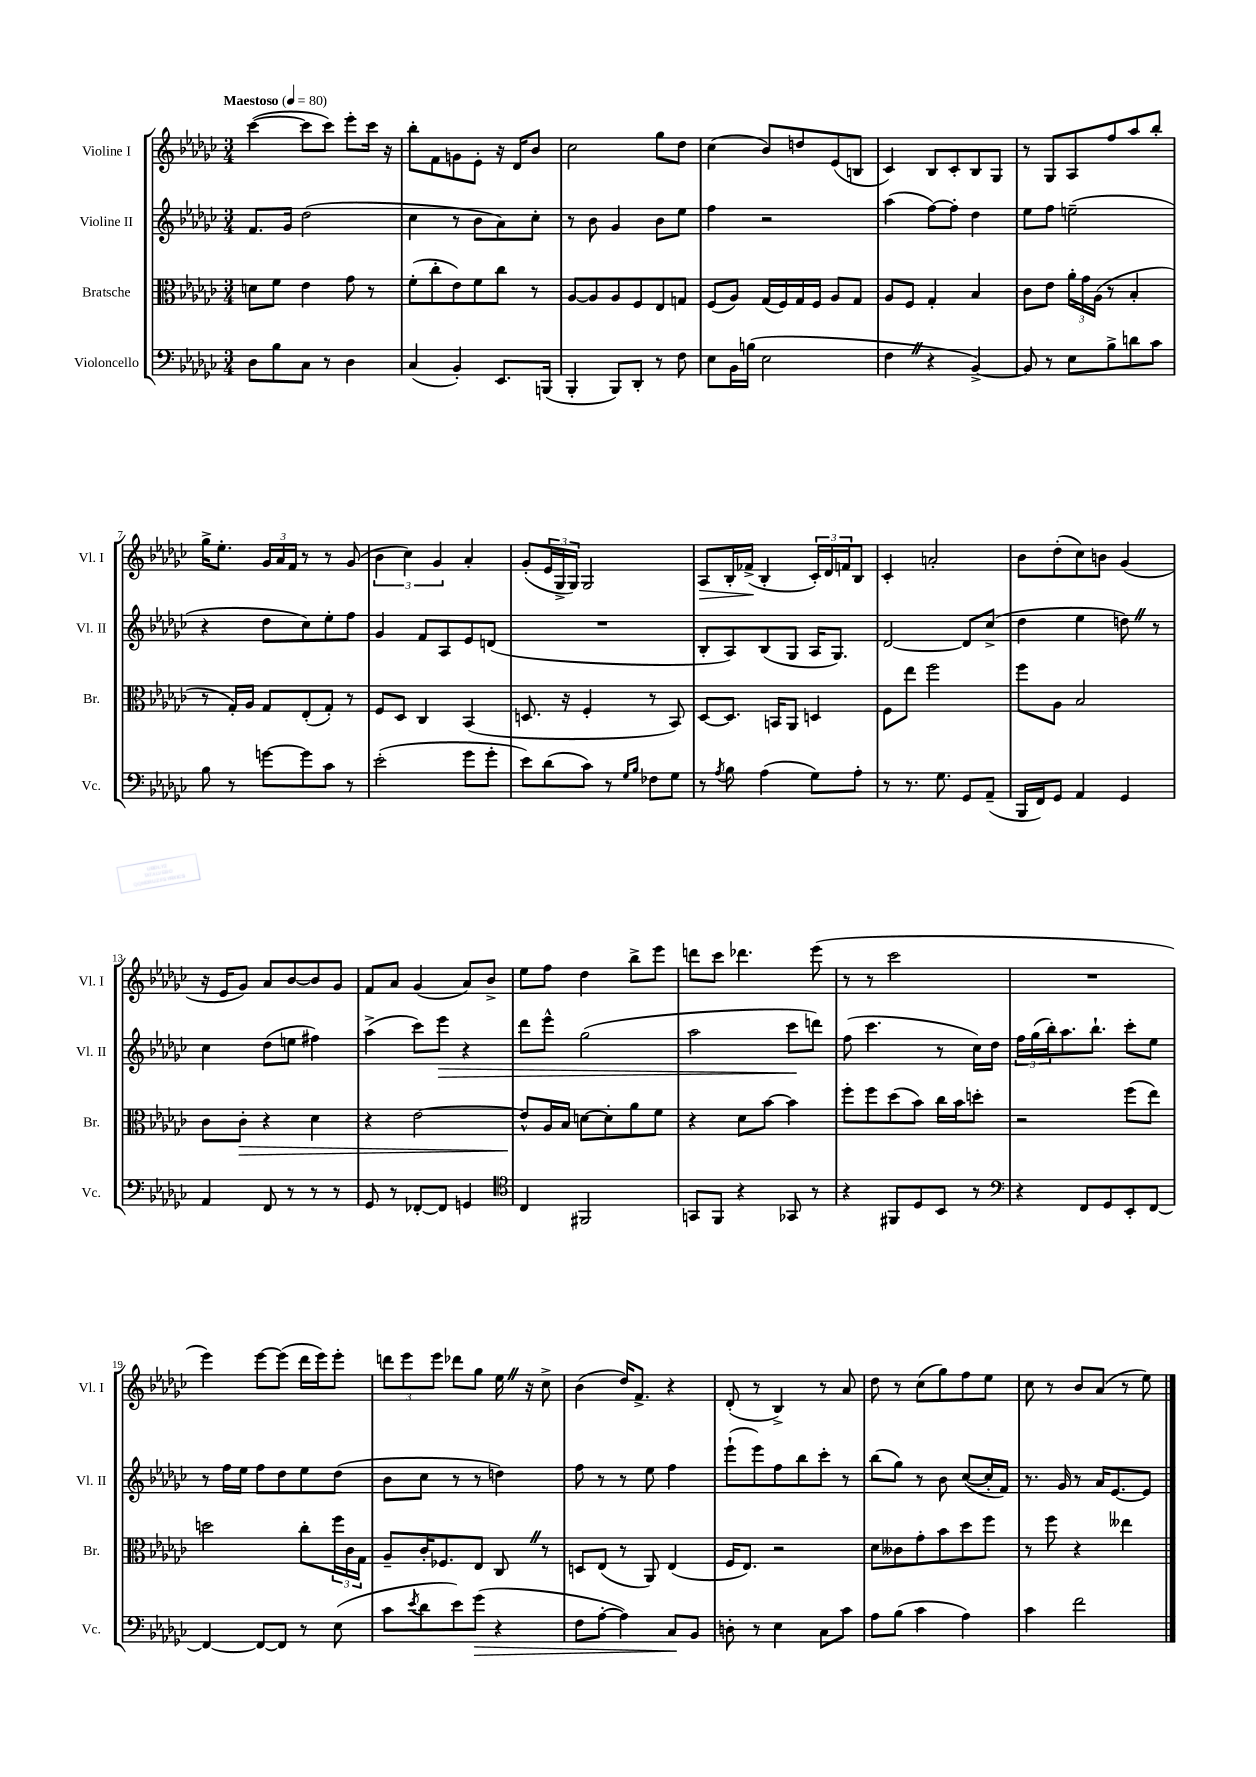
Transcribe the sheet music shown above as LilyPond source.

<<
\new StaffGroup <<
\new Staff = "s0" \with { instrumentName = "Violine I" shortInstrumentName = "Vl. I" } {
    \clef treble \key ges \major \numericTimeSignature \time 3/4 \tempo "Maestoso" 4 = 80
    ces'''4~( ces'''8 ces'''8) ees'''8-. ces'''16 r16 |
    bes''8-. f'8 g'8 ees'8-. r16 des'16 bes'8 |
    ces''2 ges''8 des''8 |
    ces''4( bes'8) d''8 ees'8( b8 |
    ces'4) bes8 ces'8-. bes8 ges8 |
    r8 ges8 aes8 f''8 aes''8 bes''8-. |
    ges''16-> ees''8.-. \tuplet 3/2 { ges'16 aes'16 f'16 } r8 r8 ges'8( |
    \tuplet 3/2 { bes'4 ces''4) ges'4 } aes'4-. |
    ges'8-.( \tuplet 3/2 { ees'16 ges16-> ges16) } ges2 |
    aes8\> bes16-. fes'16->\!( bes4-. \tuplet 3/2 { ces'16-.) des'16 f'16 } bes8 |
    ces'4-. a'2-. |
    bes'8 des''8-.( ces''8) b'8 ges'4( |
    r16 ees'16 ges'8) aes'8 bes'8~ bes'8 ges'8 |
    f'8 aes'8 ges'4( aes'8) bes'8-> |
    ees''8 f''8 des''4 bes''8-> ees'''8 |
    d'''8 ces'''8 des'''4. ees'''8( |
    r8 r8 ces'''2 |
    R2. |
    ees'''4) ees'''8~ ees'''8( des'''16 ees'''16) ees'''8-. |
    \tuplet 3/2 { d'''8 ees'''8 ees'''8 } des'''8 ges''8 ees''16 \once \override BreathingSign.text = \markup { \musicglyph "scripts.caesura.straight" } \breathe r16 ces''8-> |
    bes'4( des''16) f'8.-> r4 |
    des'8-.( r8 bes4->) r8 aes'8 |
    des''8 r8 ces''8( ges''8) f''8 ees''8 |
    ces''8 r8 bes'8 aes'8( r8 ees''8) \bar "|." |
}
\new Staff = "s1" \with { instrumentName = "Violine II" shortInstrumentName = "Vl. II" } {
    \clef treble \key ges \major \numericTimeSignature \time 3/4
    f'8. ges'16 des''2( |
    ces''4 r8 bes'8 aes'8) ces''8-. |
    r8 bes'8 ges'4 bes'8 ees''8 |
    f''4 r2 |
    aes''4( f''8~) f''8-. des''4 |
    ees''8 f''8 e''2--( |
    r4 des''8 ces''8) ees''8-. f''8 |
    ges'4 f'8 aes8 ees'8 d'8( |
    R2. |
    bes8-. aes8) bes8( ges8 aes16 ges8.) |
    des'2~ des'8 ces''8->( |
    des''4 ees''4 d''8) \once \override BreathingSign.text = \markup { \musicglyph "scripts.caesura.straight" } \breathe r8 |
    ces''4 des''8( e''8 fis''4) |
    aes''4->( ces'''8) ees'''8\> r4 |
    des'''8 ees'''8-^ ges''2( |
    aes''2 ces'''8\! d'''8) |
    f''8( ces'''4. r8 ces''16) des''16 |
    \tuplet 3/2 { f''16 ges''16( bes''16-.) } aes''8. bes''8.-! ces'''8-. ees''8 |
    r8 f''16 ees''16 f''8 des''8 ees''8 des''8( |
    bes'8 ces''8 r8 r8 d''4) |
    f''8 r8 r8 ees''8 f''4 |
    ees'''8-!( ees'''8) f''8 bes''8 ces'''8-. r8 |
    bes''8( ges''8) r8 bes'8 ces''8~( ces''16-. f'16) |
    r8. ges'16 r8 aes'16 ees'8.~ ees'8 \bar "|." |
}
\new Staff = "s2" \with { instrumentName = "Bratsche" shortInstrumentName = "Br." } {
    \clef alto \key ges \major \numericTimeSignature \time 3/4
    d'8 f'8 ees'4 ges'8 r8 |
    f'8-.( ces''8-. ees'8) f'8 ces''8 r8 |
    aes8~ aes8 aes8 f8 ees8 g8 |
    f8( aes8) ges16( f16) ges16 f16 aes8 ges8 |
    aes8 f8 ges4-. bes4 |
    ces'8 ees'8 \tuplet 3/2 { aes'16-. ges'16 aes16( } r8 bes4-. |
    r8 ges16-.) aes16 ges8 ees8-.( ges8-.) r8 |
    f8 des8 ces4 bes,4( |
    d8. r16 f4-. r8 bes,8) |
    des8~ des8. b,16 aes,8 d4 |
    f8 ees''8 f''2 |
    f''8 aes8 bes2 |
    ces'8 ces'8-.\> r4 des'4 |
    r4 ees'2~ |
    ees'8-^\! aes16 bes16 d'8~ d'8-. aes'8 f'8 |
    r4 des'8 bes'8~ bes'4 |
    f''8-. f''8 des''8( bes'8) ces''16 bes'16 d''8-. |
    r2 f''8( ees''8) |
    d''2 ces''8-. \tuplet 3/2 { f''16 ces'16 ges16 } |
    aes8-- ces'16-. fes8. ees8 ces8 \once \override BreathingSign.text = \markup { \musicglyph "scripts.caesura.straight" } \breathe r8 |
    d8 ees8( r8 aes,8) ees4( |
    f16 ees8.) r2 |
    des'8 ceses'8 ges'8-. bes'8 des''8 f''8 |
    r8 f''8 r4 eeses''4 \bar "|." |
}
\new Staff = "s3" \with { instrumentName = "Violoncello" shortInstrumentName = "Vc." } {
    \clef bass \key ges \major \numericTimeSignature \time 3/4
    des8 bes8 ces8 r8 des4 |
    ces4( bes,4-.) ees,8. b,,16( |
    bes,,4-. bes,,8) des,8-. r8 f8 |
    ees8 bes,16 b16( ees2 |
    f4 \once \override BreathingSign.text = \markup { \musicglyph "scripts.caesura.straight" } \breathe r4 bes,4~->) |
    bes,8 r8 ees8 bes8-> d'8 ces'8 |
    bes8 r8 g'8~ g'8 ces'8 r8 |
    ees'2-.( ges'8 ges'8-. |
    ees'8) des'8( ces'8) r8 \grace { ges16 bes16 } fes8 ges8 |
    r8 \acciaccatura { aes8 } bes8 aes4( ges8) aes8-. |
    r8 r8. ges8. ges,8 aes,8--( |
    bes,,16 f,16) ges,8 aes,4 ges,4 |
    aes,4 f,8 r8 r8 r8 |
    ges,8 r8 fes,8~-. fes,8 g,4 |
    \clef tenor ces4 fis,2 |
    g,8 f,8 r4 ges,8 r8 |
    r4 fis,8 des8 bes,8 r8 |
    \clef bass r4 f,8 ges,8 ees,8-. f,8~ |
    f,4~ f,8~ f,8 r8 ees8( |
    ces'8 \acciaccatura { ees'8 } des'8 ees'8) ges'8\>( r4 |
    f8 aes8~-. aes4) ces8\! bes,8 |
    d8-. r8 ees4 ces8 ces'8 |
    aes8 bes8( ces'4 aes4) |
    ces'4 f'2 \bar "|." |
}
>>
>>
